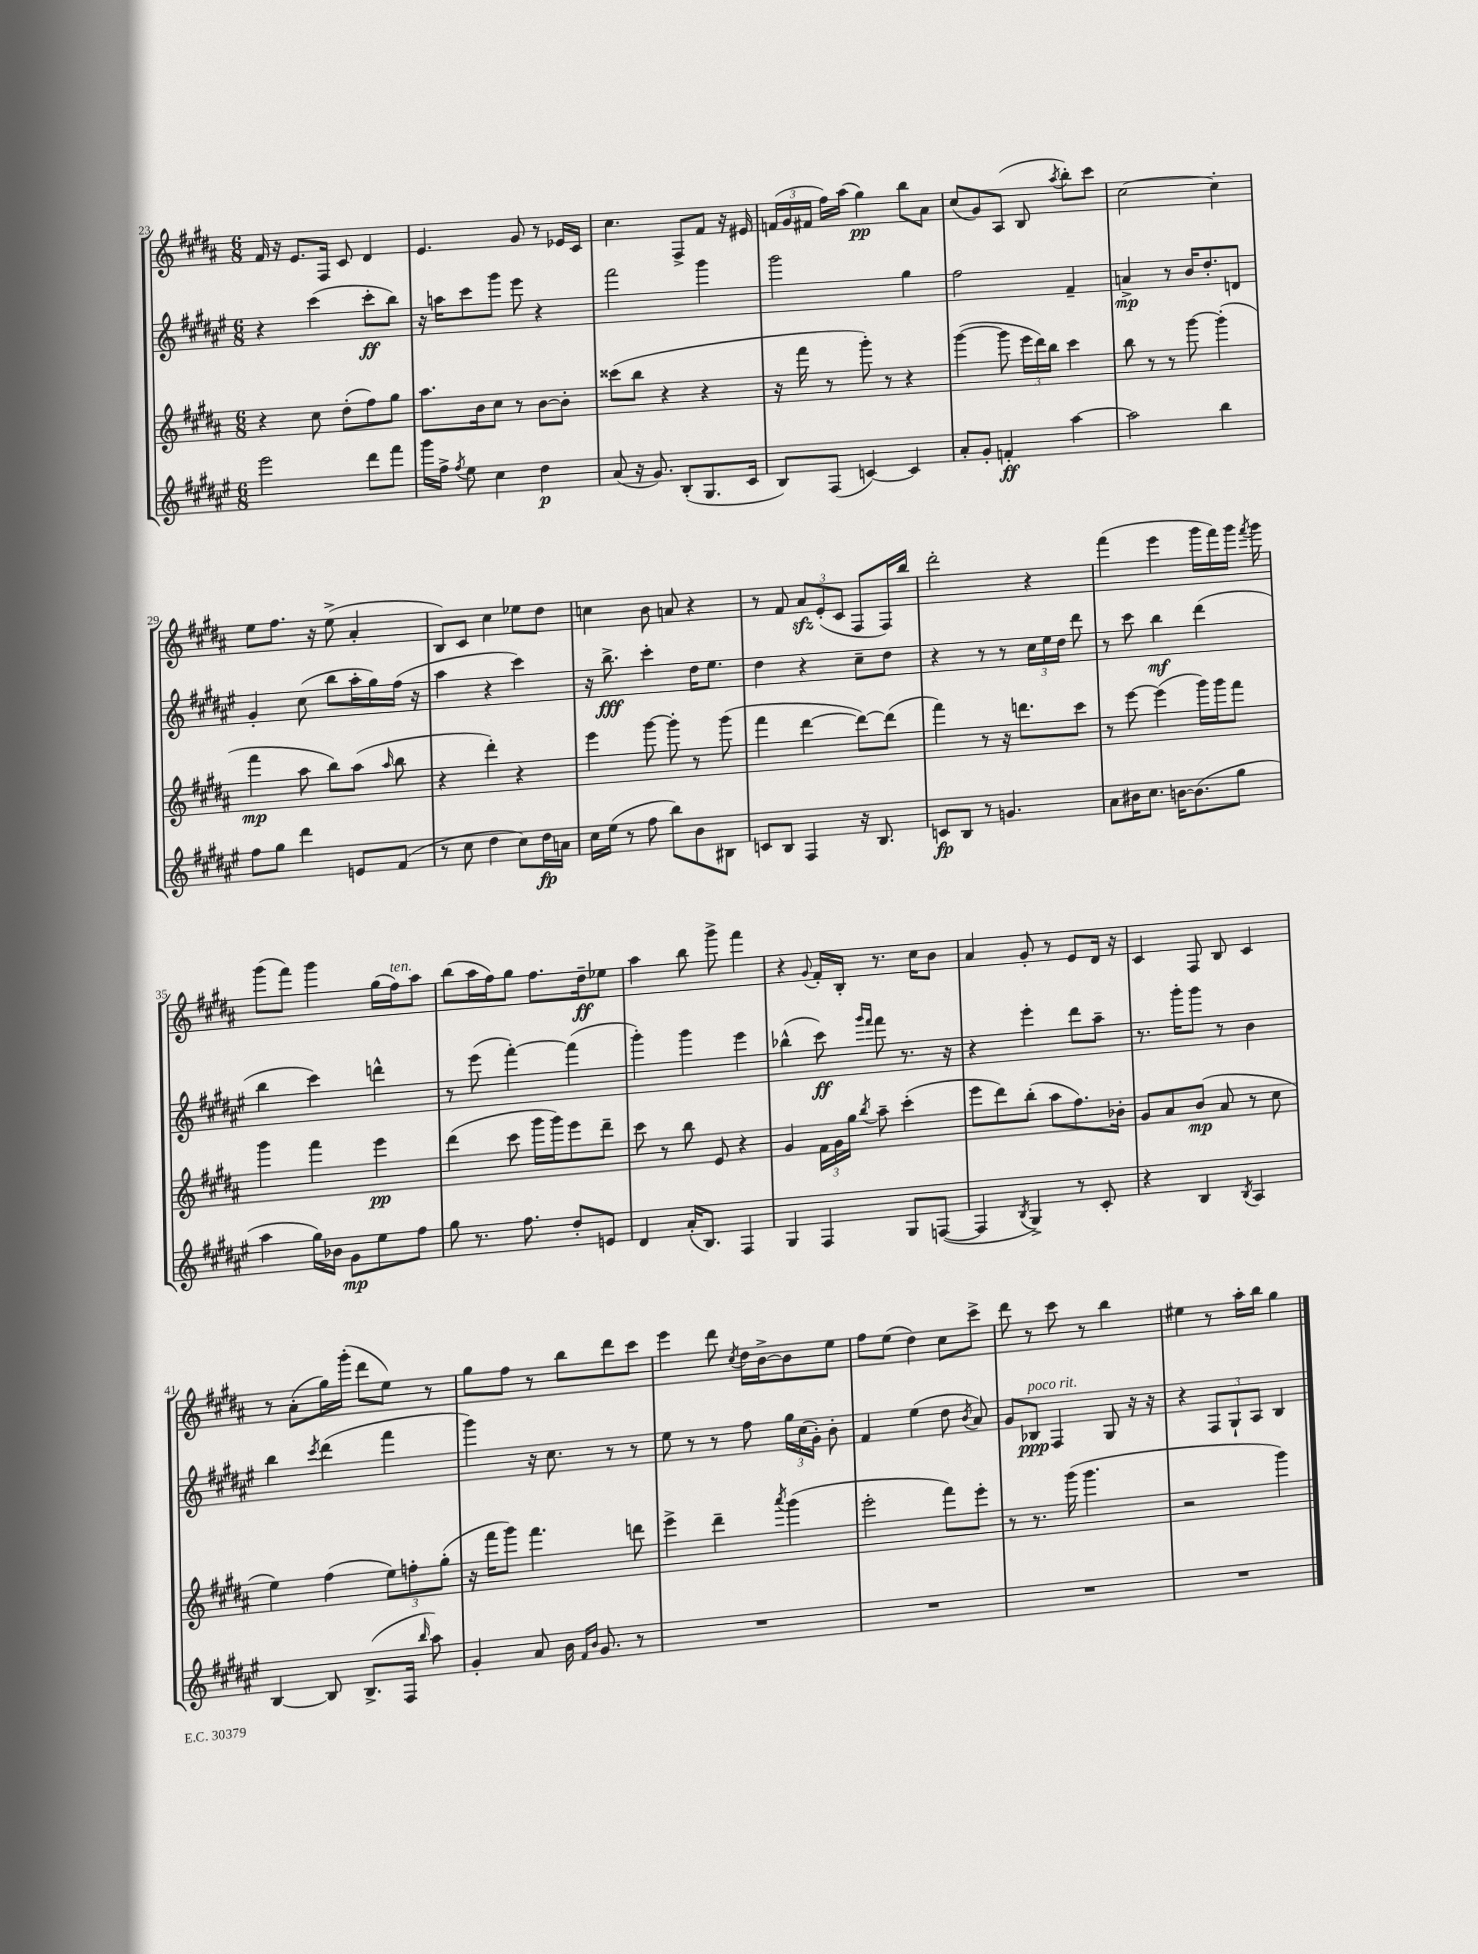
<<
\new StaffGroup <<
\new Staff = "s0" {
    \clef treble \key b \major \numericTimeSignature \time 6/8
    \autoBeamOff fis'16 r16 e'8.[ fis16] cis'8 dis'4 |
    e'4. gis'8 r8 ees'16[ cis'16] |
    cis''4. fis8[-> fis'8] r16 eis'16 |
    \tuplet 3/2 { f'16[( gis'16 fis'16] } fis''16[) ais''16]( gis''4\pp) b''8[ ais'8] |
    cis''8[( gis'8) ais8]( b8 \acciaccatura { ais''8 } b''8[-.) cis'''8] |
    cis''2~ cis''4-. |
    e''8[ fis''8.] r16 e''8->( ais'4-. |
    b8[) cis'8] cis''4 ees''8[ dis''8] |
    c''4 b'8 a'8 r4 |
    r8 fis'8 \tuplet 3/2 { ais'8[\sfz e'8-.( cis'8] } fis8[ fis16) b''16] |
    dis'''2-. r4 |
    fis'''4( e'''4 gis'''16[ fis'''16) gis'''16] \acciaccatura { fis'''8 } gis'''16 |
    gis'''8[( fis'''8]) gis'''4 gis''16[( fis''16^\markup { \italic "ten." }) ais''8] |
    b''8[( ais''16 fis''16) gis''8] fis''8.[ dis''16--\ff ees''8] |
    ais''4 b''8 gis'''8-> fis'''4 |
    r4 \appoggiatura { gis'8 } fis'16[-. b16]-. r8. cis''16[ b'8] |
    ais'4 gis'8-. r8 e'8[ dis'16] r16 |
    cis'4 fis8 b8 cis'4 |
    r8 ais'8[-.( gis''16) gis'''16]-.( dis'''8[ e''8]) r8 |
    gis''8[ fis''8] r8 b''8[ dis'''8 cis'''8] |
    e'''4 dis'''8 \acciaccatura { cis''8 } dis''16[ b'16~-> b'8 e''8] |
    fis''8[ e''8]( dis''4) cis''8[ cis'''8]-> |
    dis'''8 r8 cis'''8 r8 b''4 |
    eis''4 r8 ais''16[-. b''16] gis''4 \bar "|." |
}
\new Staff = "s1" {
    \clef treble \key fis \major \numericTimeSignature \time 6/8
    \autoBeamOff r4 cis'''4( cis'''8[-.\ff b''8]) |
    r16 a''16[ cis'''8 gis'''8] eis'''8 r4 |
    fis'''2 gis'''4 |
    gis'''2 gis''4 |
    fis''2 fis'4-- |
    a'4->\mp r8 b'16[ dis''8.-. d'8] |
    gis'4-. cis''8( b''8[ ais''16-. gis''16) fis''16]( r16 |
    ais''4 r4 cis'''4) |
    r16 b''8.->\fff cis'''4-. dis''16[ eis''8.] |
    dis''4 r4 cis''8[-- dis''8] |
    r4 r8 r8 \tuplet 3/2 { cis''16[ eis''16 dis''16] } dis'''8 |
    r8 cis'''8 b''4\mf dis'''4( |
    b''4 cis'''4) d'''4-^ |
    r8 eis'''8( fis'''4~-.) fis'''4( |
    gis'''4-.) gis'''4 eis'''4 |
    bes''4-^( cis'''8\ff) \grace { gis'''16[ fis'''16] } fis'''8 r8. r16 |
    r4 eis'''4-. dis'''8[ ais''8]-- |
    r8. gis'''16[-. gis'''8] r8 b'4 |
    b''4 \acciaccatura { cis'''8 } dis'''4( fis'''4 |
    gis'''4) r16 cis''8. r8 r8 |
    eis''8 r8 r8 fis''8 \tuplet 3/2 { gis''16[ cis''16( gis'16]-.) } b'8-. |
    fis'4 eis''4( dis''8 \acciaccatura { b'8 } ais'8) |
    gis'8[ bes8]\ppp^\markup { \italic "poco rit." } fis4 gis8 r16 r16 |
    r4 \tuplet 3/2 { fis8[ gis8-! ais8] } b4 \bar "|." |
}
\new Staff = "s2" {
    \clef treble \key b \major \numericTimeSignature \time 6/8
    \autoBeamOff r4 cis''8 dis''8[-.( fis''8) gis''8] |
    ais''8.[ b'16 cis''8] r8 b'8[~ b'8]-. |
    cisis'''8[( b''8] r4 r4 |
    r16 fis'''16 r8 gis'''8-.) r8 r4 |
    gis'''4~( gis'''8 \tuplet 3/2 { e'''16[ dis'''16) b''16] } cis'''4 |
    b''8 r8 r8 gis'''8~ gis'''4-.( |
    fis'''4\mp ais''8 b''8[) ais''8]( \grace { ais''16 } b''8 |
    r4 dis'''4-.) r4 |
    e'''4 gis'''8~ gis'''8-. r8 gis'''8( |
    fis'''4 dis'''4~ dis'''8[~) dis'''8]( |
    fis'''4) r8 r16 d'''8.[ cis'''8] |
    r8 e'''8~ e'''4( gis'''16[) gis'''16 fis'''8] |
    gis'''4 fis'''4 e'''4\pp |
    dis'''4( cis'''8 gis'''16[ gis'''16) e'''8 dis'''8]-- |
    cis'''8 r8 b''8 e'8 r4 |
    gis'4 \tuplet 3/2 { fis'16[ gis'16 gis''16] } \acciaccatura { b''8 } ais''8-- cis'''4-.( |
    e'''8[ dis'''8) b''8]-.( ais''8[ fis''8.) bes'16]-. |
    gis'8[ ais'8 b'8]\mp( ais'8 r8 cis''8 |
    e''4) fis''4( \tuplet 3/2 { e''8[) f''8-. gis''8]-.( } |
    r16 fis'''16[ gis'''8]) fis'''4. d'''8 |
    e'''4-> dis'''4-- \acciaccatura { ais'''8 } gis'''4( |
    e'''2-. fis'''8[) e'''8]-. |
    r8 r8. gis'''16( gis'''4. |
    r2 gis'''4) \bar "|." |
}
\new Staff = "s3" {
    \clef treble \key fis \major \numericTimeSignature \time 6/8
    \autoBeamOff eis'''2 dis'''8[ fis'''8] |
    gis'''16[ fis''16]-> \acciaccatura { fis''8 } eis''8 cis''4 dis''4\p |
    ais'8( r16 gis'8.) b8[-.( gis8. cis'16] |
    b8[) fis8]( c'4~) c'4 |
    ais'8[-. gis'8]-. f'4-.\ff ais''4~ |
    ais''2 b''4 |
    fis''8[ gis''8] dis'''4 e'8[ fis'8]( |
    r8 cis''8 dis''4 cis''8[) dis''16\fp a'16] |
    cis''16[ eis''16]( r8 fis''8 b''8[) b'8 bis8] |
    c'8[ b8] fis4 r16 b8. |
    c'8[\fp b8] r8 g'4. |
    ais'8[ bis'16 cis''8.] b'16[~ b'8.( gis''8] |
    ais''4 gis''16[) bes'16] gis'8[\mp eis''8 fis''8] |
    gis''8 r8. fis''8. dis''8[-. e'8] |
    dis'4 ais'16[-.( b8.]) fis4 |
    gis4 fis4 gis8[ f8]~( |
    f4 \acciaccatura { b8 } gis4->) r8 cis'8-. |
    r4 b4 \acciaccatura { b8 } ais4 |
    b4~ b8 b8.[->( fis16] \grace { b''16 } ais''8) |
    gis'4-. ais'8 b'16 \grace { fis'16[ b'16] } gis'8. r8 |
    R2. |
    R2. |
    R2. |
    R2. \bar "|." |
}
>>
>>
\layout { \context { \Score currentBarNumber = #23 } }
